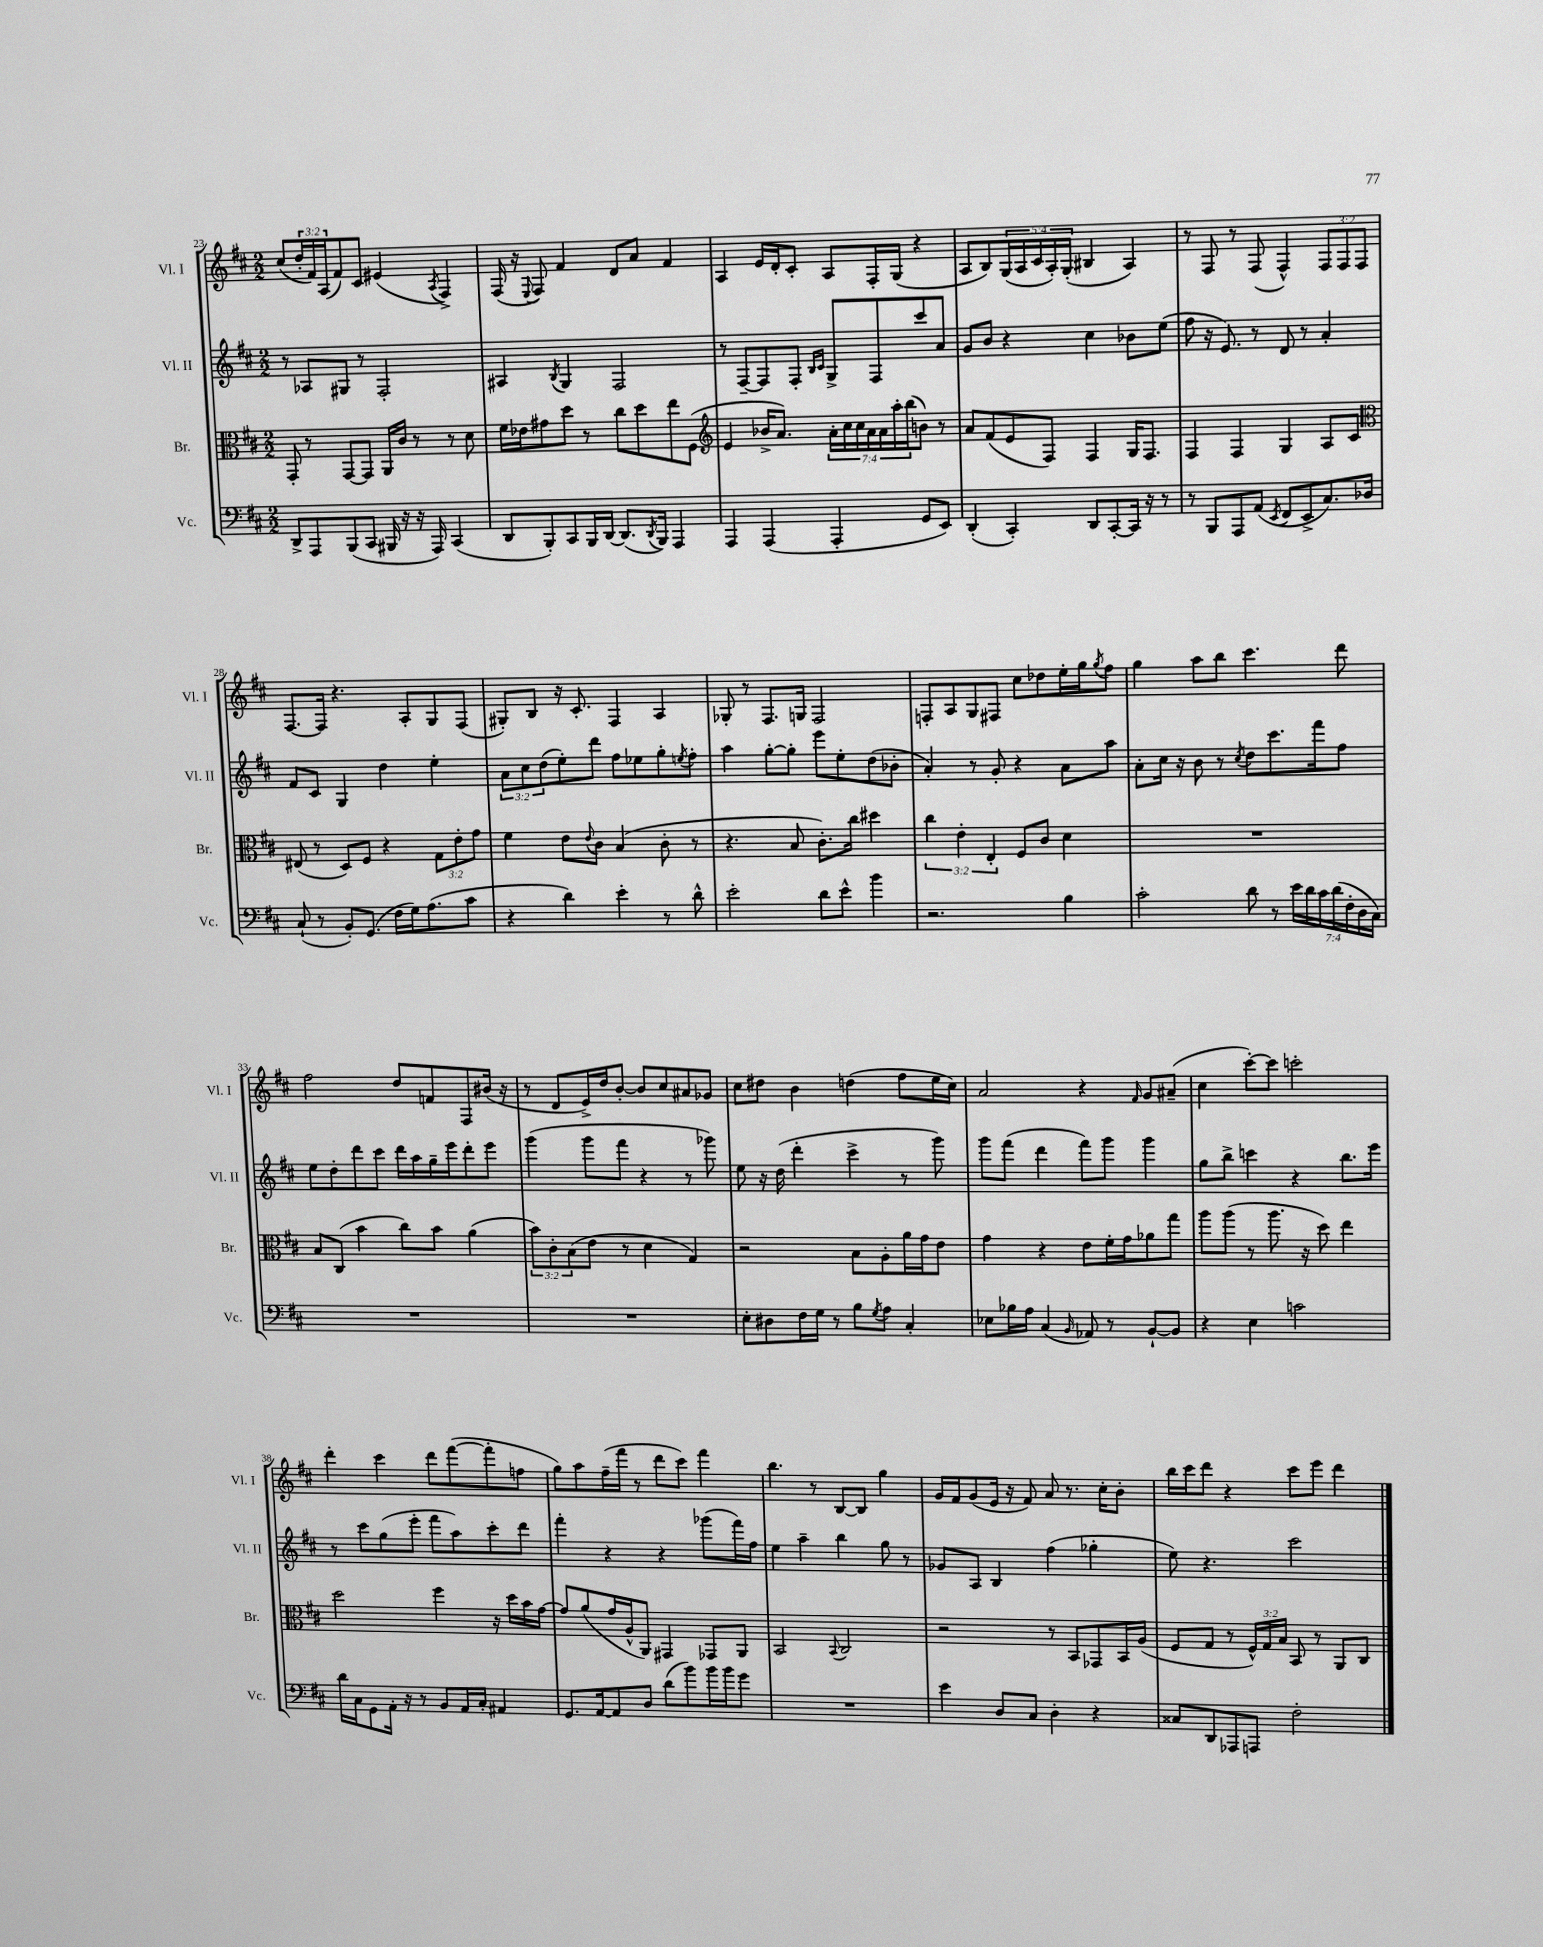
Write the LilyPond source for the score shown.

<<
\new StaffGroup <<
\new Staff = "s0" \with { instrumentName = "Vl. I" shortInstrumentName = "Vl. I" } {
    \clef treble \key d \major \numericTimeSignature \time 2/2 \override Staff.TupletNumber.text = #tuplet-number::calc-fraction-text
    cis''8( \tuplet 3/2 { d''16-. fis'16) a16( } fis'8) cis'8 eis'4( \acciaccatura { a8 } fis4->) |
    fis16( r16 \appoggiatura { e8 } fis8) fis'4 d'8 a'8 fis'4 |
    a4 e'16 d'16-. cis'8-. a8 fis16-. g16( r4 |
    a8 b8) \tuplet 5/4 { g16( a16 cis'16 a16-.) g16-.( } bis4 a4) |
    r8 fis8 r8 fis8( fis4-^) \tuplet 3/2 { fis8 fis8 fis8 } |
    fis8.~ fis16 r4. a8-. g8 fis8( |
    gis8-.) b8 r16 cis'8.-. fis4 a4 |
    ges8-. r8 fis8. g16 fis2 |
    f8-. a8 g8 fis8 cis''8 des''8 e''16-. g''16 \acciaccatura { g''8 } fis''8 |
    g''4 a''8 b''8 cis'''4. d'''8 |
    fis''2 d''8 f'8 fis8 bis'16( r16 |
    r8 d'8 e'16->) d''16 b'8~-. b'8 cis''8 ais'8 ges'8 |
    cis''8 dis''8 b'4 d''4( fis''8 e''16 cis''16) |
    a'2 r4 \grace { fis'16 } g'8 ais'8--( |
    cis''4 cis'''8~-.) cis'''8 c'''2-. |
    d'''4-. cis'''4 d'''8 fis'''8~( fis'''8-. f''8 |
    g''8) a''8 fis''16--( fis'''16 r8 d'''8 cis'''8) fis'''4 |
    b''4. r8 b8~ b8 g''4 |
    g'16 fis'16 g'8( e'16 r16 fis'8) a'8 r8. cis''16-. b'8-. |
    b''16 cis'''16 d'''8 r4 cis'''8 e'''8 d'''4 \bar "|." |
}
\new Staff = "s1" \with { instrumentName = "Vl. II" shortInstrumentName = "Vl. II" } {
    \clef treble \key d \major \numericTimeSignature \time 2/2 \override Staff.TupletNumber.text = #tuplet-number::calc-fraction-text
    r8 aes8 gis8 r8 fis2-. |
    ais4 \acciaccatura { b8 } g4 fis2 |
    r8 fis8~-- fis8 fis8-. \grace { b16 cis'16 } g8-> fis8 cis'''8 a'8 |
    g'8 b'8 r4 cis''4 bes'8 e''8( |
    fis''8 r16 e'8.) r8 d'8 r8 a'4-. |
    fis'8 cis'8 g4 d''4 e''4-. |
    \tuplet 3/2 { a'8 cis''8 d''8( } e''8-.) d'''8 fis''8 ees''8 g''8-. \acciaccatura { e''8 } fis''8-. |
    a''4 g''8~-. g''8-. e'''8 e''8-. d''8( bes'8-. |
    a'4-.) r8 g'8-. r4 a'8 a''8 |
    a'8-. cis''16 r16 b'8 r8 \acciaccatura { cis''8 } d''8 cis'''8. fis'''16 fis''8 |
    e''8 d''8-. d'''8 cis'''8 d'''16 a''16 g''16-- e'''16 d'''8-. e'''8 |
    g'''4( g'''8 fis'''8 r4 r8 ges'''8) |
    e''8 r16 d''16( d'''4-. cis'''4-> r8 g'''8) |
    g'''8 fis'''8( d'''4 fis'''8) g'''8 g'''4 |
    g''8 b''8-> c'''4 r4 b''8. e'''16 |
    r8 cis'''8 g''8( e'''8-. fis'''8 a''8) cis'''8-. d'''8 |
    fis'''4-. r4 r4 ges'''8( fis'''16) fis''16 |
    e''4 a''4-- b''4 g''8 r8 |
    ges'8 a8 b4 fis''4( ges''4-. |
    e''8) r4. cis'''2 \bar "|." |
}
\new Staff = "s2" \with { instrumentName = "Br." shortInstrumentName = "Br." } {
    \clef alto \key d \major \numericTimeSignature \time 2/2 \override Staff.TupletNumber.text = #tuplet-number::calc-fraction-text
    g,8-. r8 g,8~ g,8 a,16 cis'16 r8 r8 d'8 |
    fis'16 ees'16 gis'8 d''8 r8 cis''8 d''8 e''8 fis8( |
    \clef treble e'4 bes'16-> a'8.) \tuplet 7/4 { a'16-. cis''16 cis''16 a'16 a'16 a''16-. b''16( } b'8) r8 |
    a'8 fis'8( e'8 fis8) fis4 g16 fis8. |
    fis4 fis4 g4 a8 cis'8 |
    \clef alto eis8( r8 d8) fis8 r4 \tuplet 3/2 { g8 e'8-. g'8 } |
    fis'4 e'8 \appoggiatura { e'8 } cis'8 b4( cis'8-. r8 |
    r4. b8 cis'8.-.) cis''16 dis''4 |
    \tuplet 3/2 { cis''4 e'4-. e4-. } fis8 cis'8 d'4 |
    R1 |
    b8 cis8( b'4 cis''8) b'8 a'4( |
    \tuplet 3/2 { b'8) cis'8-. b8( } e'8 r8 d'4 g4) |
    r2 b8 a8-. a'16 g'16 e'8 |
    g'4 r4 e'8 fis'16-. g'16 aes'8 g''8 |
    a''8 a''8( r8 a''8. r16 d''8) e''4 |
    d''2 fis''4 r16 d''16 b'16 g'16~ |
    g'8 a'8( g'16 a16-^ a,8) gis,4 ges,8 a,8 |
    b,2 \appoggiatura { b,8 } cis2 |
    r2 r8 b,8 ges,8 b,16 a16( |
    fis8 g8 r8 \tuplet 3/2 { fis16-^) g16 b16 } b,8 r8 a,8 cis8 \bar "|." |
}
\new Staff = "s3" \with { instrumentName = "Vc." shortInstrumentName = "Vc." } {
    \clef bass \key d \major \numericTimeSignature \time 2/2 \override Staff.TupletNumber.text = #tuplet-number::calc-fraction-text
    d,8-> a,,8 b,,8( cis,8 bis,,16 r16 r16 a,,16) cis,4( |
    d,8 b,,8-.) cis,8 b,,16 d,16~ d,8.( \acciaccatura { d,8 } b,,16) a,,4 |
    a,,4 a,,4( a,,4-. g,8 e,8) |
    d,4-.( cis,4-.) d,8 cis,8~-. cis,16 r16 r8 |
    r8 b,,8 a,,8 a,8( \acciaccatura { e,8 } fis,8 e,8-> cis8.) des16 |
    cis8-!( r8 b,8-.) g,8.( fis16 g16) a8.( cis'8 |
    r4 d'4) e'4-. r8 d'8-^ |
    e'2-. d'8 e'8-^ b'4 |
    r2. b4 |
    cis'2-. d'8 r8 \tuplet 7/4 { e'16 d'16 cis'16 d'16( fis16-. d16 cis16) } |
    R1 |
    R1 |
    e8-. dis8 fis16 g16 r8 b8 \acciaccatura { g8 } a8 cis4-. |
    ees8 bes16 a16 cis4( \grace { b,16 } aes,8) r8 b,8~-! b,8 |
    r4 e4 c'2 |
    d'16 cis16 g,8 a,16-. r16 r8 b,8 a,16 cis16-. ais,4 |
    g,8. a,16~ a,8 d8 d'8( b'8) b'16 b'16 g'8 |
    R1 |
    e'4 d8 cis8 d4-. r4 |
    cisis8 d,8 aes,,8 a,,8 fis2-. \bar "|." |
}
>>
>>
\layout { \context { \Score currentBarNumber = #23 } }
